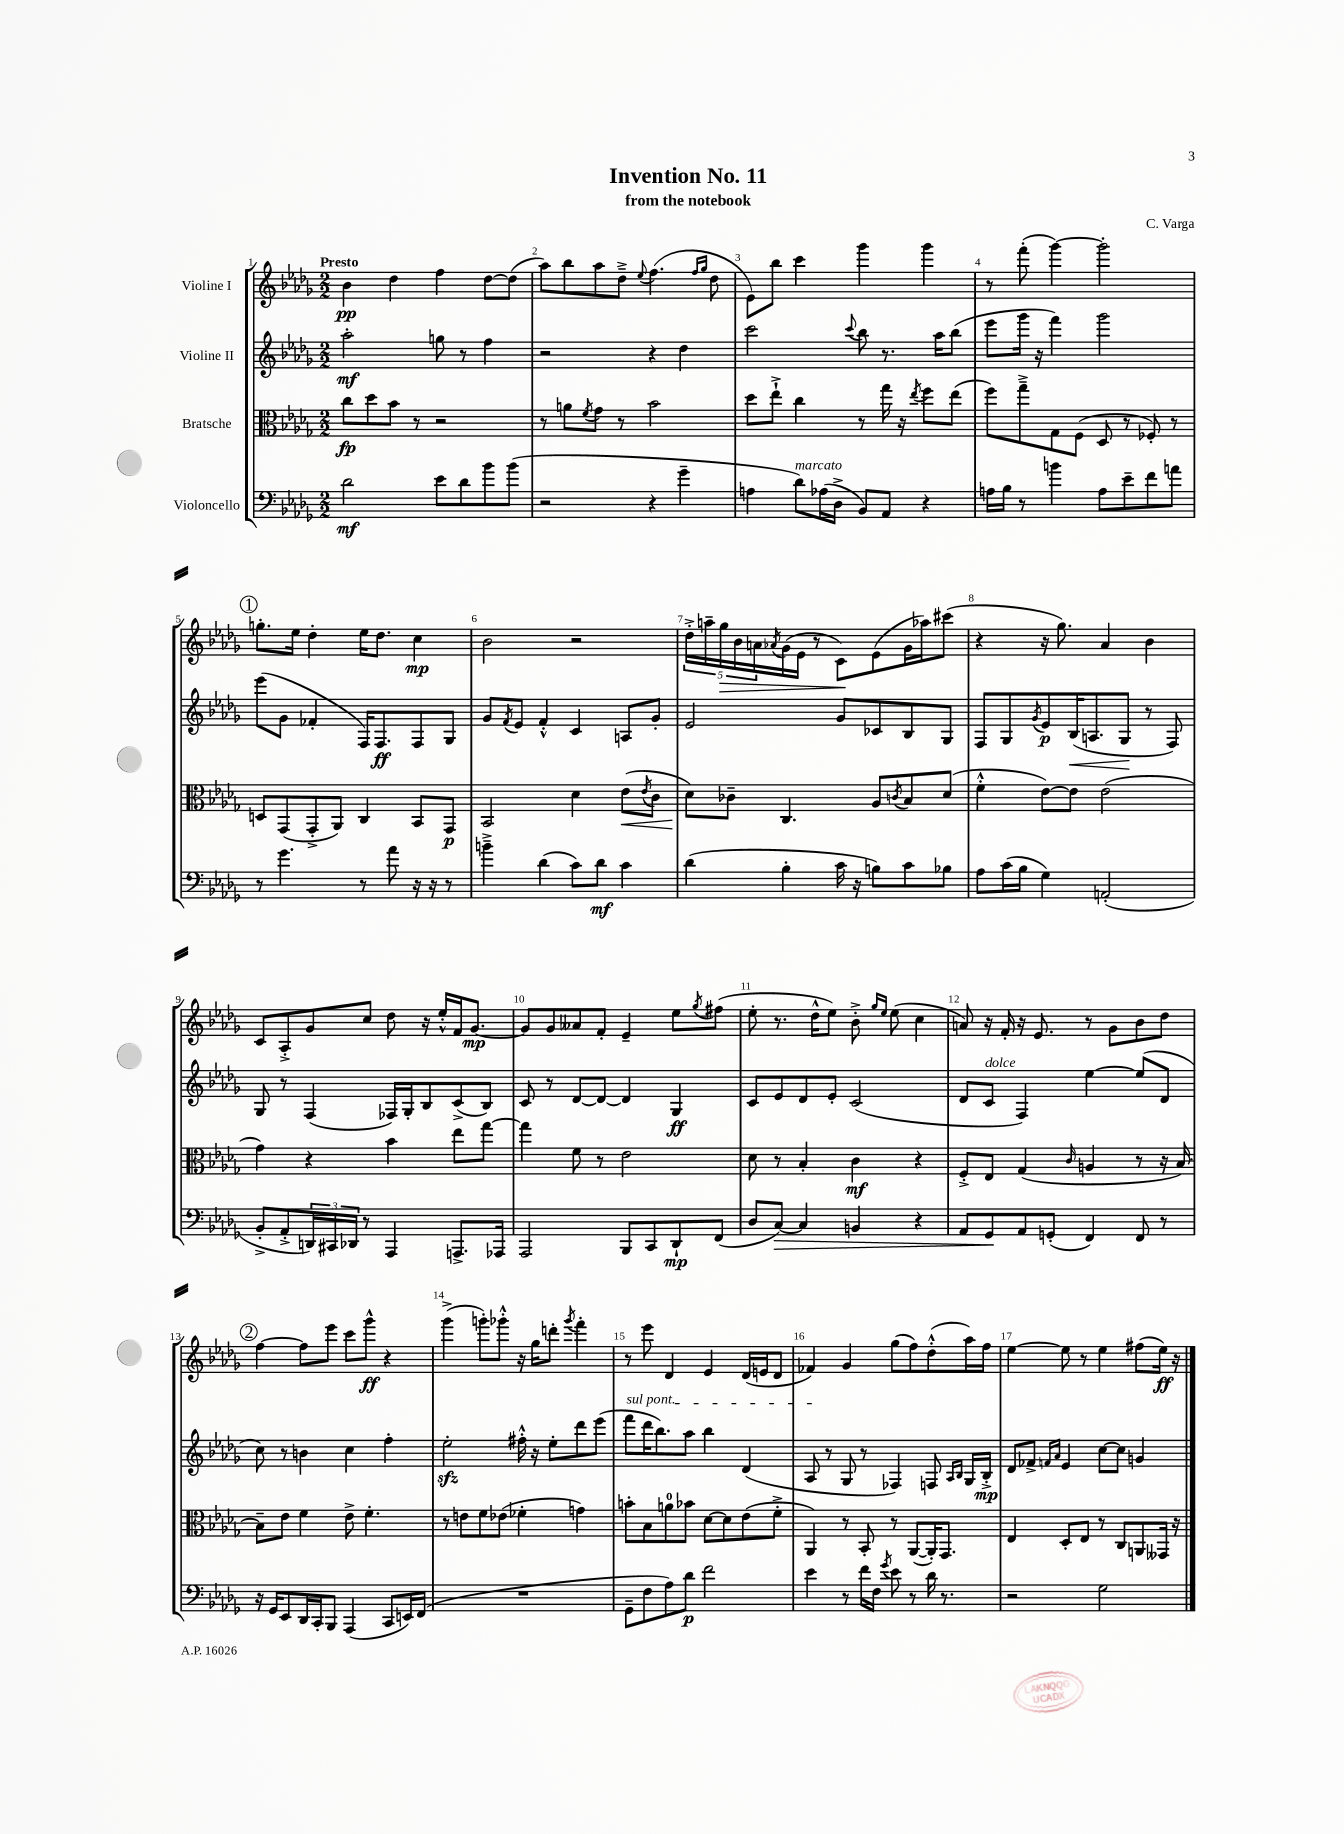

**kern	**kern	**kern	**kern
*staff4	*staff3	*staff2	*staff1
*clefF4	*clefC3	*clefG2	*clefG2
*k[b-e-a-d-g-]	*k[b-e-a-d-g-]	*k[b-e-a-d-g-]	*k[b-e-a-d-g-]
*M2/2	*M2/2	*M2/2	*M2/2
2d-\	8cc\L	2aa-'\	4b-\
.	8dd-\	.	.
.	8b-\J	.	4dd-\
.	8r	.	.
8e-\L	2r	8gg\	4ff\
8d-\	.	8r	.
8b-\	.	4ff\	[8dd-\L
(8b-\J	.	.	(8dd-\]J
=	=	=	=
2r	8r	2r	8aa-\L)
.	8a\L	.	8bb-\
.	8qf/	.	.
.	8g-\J	.	8aa-\
.	8r	.	8dd-~^\J
.	.	.	8qqee-/
4r	2b-\	4r	(4.ff\
4g-~\	.	4dd-\	.
.	.	.	16qqff/LL
.	.	.	16qqgg-/JJ
.	.	.	8dd-\
=	=	=	=
4A\	8dd-\L	2ccc\	8e-\L)
.	8ee-`^\J	.	8bb-\J
8d-\L)	4cc\	.	4ccc\
(16A-\L	.	.	.
16D-^\JJ	.	.	.
.	.	8qqccc/	.
8BB-/L)	8r	8bb-\	4ggg-\
8AA-/J	16gg-\	8.r	.
.	16r	.	.
.	8qee-/	.	.
4r	8ff\L	.	4ggg-\
.	.	16aa-\LK	.
.	(8ee-\J	(8bb-\J	.
=	=	=	=
16A\LL	8ff\L)	8eee-\L	8r
16B-\JJ	.	.	.
8r	8gg-~^\	16ggg-\Jk	(8fff'\
.	.	16r	.
4b\	8G-\	4fff\)	[4ggg-\)
.	(8F\J	.	.
8A\L	8D-/	2ggg-\	2ggg-'\]
8e-~\	8r	.	.
8f\	8F-'/)	.	.
8a\J	8r	.	.
=	=	=	=
8r	8D/L	(8eee-\L	8.gg'\L
4.g-\	(8GG-/	8g-\J	.
.	.	.	16ee-\Jk
.	8GG-'^/	4f-'/	4dd-'\
.	8AA-/J)	.	.
8r	4C/	16F/LK)	16ee-\LK
.	.	8.F/	8.dd-\J
8a-\	.	.	.
16r	8BB-/L	8F/	4cc\
16r	.	.	.
8r	8GG-/J	8G-/J	.
=	=	=	=
4b~^\	2BB-/	8g-/L	2b-\
.	.	8qf/	.
.	.	8e-/J	.
(4d-\	.	4f'^^/	.
8c\L)	4d-\	4c/	2r
8d-\J	.	.	.
4c\	(8e-\L	8A/L	.
.	8qe-/	.	.
.	8c\J	8g-'/J	.
=	=	=	=
(4d-\	8d-\L)	2e-/	20dd-'^\LL
.	.	.	20aa~\
.	.	.	20gg-\
.	8c-~\J	.	.
.	.	.	20b-\
.	.	.	20a\
.	.	.	8qa-/
4B-'\	4.C/	.	(16g-\
.	.	.	16e-\JJ
.	.	.	8r
16c\	.	8g-/L	8c\L)
16r	.	.	.
8B\L)	8A-/L	8c-/	(8e-\
.	8qc/	.	.
8c\	8B-/	8B-/	16g-\L
.	.	.	16aa-\J)
8B-\J	(8d-/J	8G-/J	(8ccc#\J
=	=	=	=
8A-\L	4f'^^\	8F/L	4r
(16c\L	.	8G-/	.
16B-\JJ	.	.	.
.	.	8qg-/	.
4G-\)	[8e-\L)	8e-/	16r
.	.	.	8.gg-\)
.	8e-\]J	(16B-/K	.
.	.	8.A/	.
(2AA'/	(2e-\	.	4a-/
.	.	8G-/J	.
.	.	8r	4b-\
.	.	8F/)	.
=	=	=	=
8BB-'^/L	4g-\)	8G-/	8c/L
8AA-'^/	.	8r	8A-'^/
24DD/L)	4r	(4F/	8g-/
24CC#/	.	.	.
24DD-/JJ	.	.	.
8r	.	.	8cc/J
4AAA-/	4b-\	16F-/LL)	8dd-\
.	.	16G-'/J	.
.	.	8B-/	16r
.	.	.	16ee-'^^/LL
8.AAA^/L	8ee-\L	(8c^/	16f/J
.	.	.	[8.g-/J
.	[8gg-\J	8B-/J)	.
16AAA-/Jk	.	.	.
=	=	=	=
2AAA-/	4gg-\]	8c/	8g-/]L
.	.	8r	8g-/
.	8f\	[8d-/L	8a--/
.	8r	8d-/_J	8f'/J
8BBB-/L	2e-\	4d-/]	4e-~/
8CC/	.	.	.
8DD-`/	.	4G-/	8ee-\L
.	.	.	8qgg-/
(8FF/J	.	.	(8ff#\J
=	=	=	=
8D-/L	8d-\	8c/L	8ee-'\
[8C/J)	8r	8e-/	8.r
4C/]	4B-'/	8d-/	.
.	.	.	16dd-^^\LK
.	.	8e-'/J	8ee-\J)
4BB/	4c\	(2c/	8b-'^\
.	.	.	16qqgg-/LL
.	.	.	16qqee-/JJ
.	.	.	(8ee-\
4r	4r	.	4cc\
=	=	=	=
8AA-/L	8F'^/L	8d-/L	8a/)
8GG-/	8E-/J	8c/J	16r
.	.	.	16f'/
8AA-/	(4G-/	4F/)	16r
.	.	.	8.e-/
(8GG'/J	.	.	.
.	16qqc/	.	.
4FF/)	4A/	[4ee-\	8r
.	.	.	8g-\L
8FF/	8r	(8ee-/]L	8b-\
8r	16r	8d-/J	8dd-\J
.	[16B-/)	.	.
=	=	=	=
16r	8B-~\]L	8cc\)	[4ff\
16GG-/LK	.	.	.
8EE-/	8e-\J	8r	.
16DD-/L	4f\	4b\	8ff\]L
16CC'/J	.	.	.
8BBB-/J	.	.	8eee-\J
(4AAA-/	8e-^\	4cc\	8ccc\L
.	4.f'\	.	8ggg-^^\J
8CC/L	.	4ff'\	4r
16EE/L)	.	.	.
(16FF/JJ	.	.	.
=	=	=	=
1r	8r	2ee-'\	(4ggg-^\
.	8e\L	.	.
.	8f\	.	8ggg'\L)
.	(8e-\J	.	8ggg-'^^\J
.	4f-'\	16ff#'^^\	16r
.	.	16r	16gg-\LK
.	.	8ee-'\L	8ddd'\J
.	.	.	8qggg-/
.	4g\)	8ddd-\	4fff'\
.	.	(8eee-\J	.
=	=	=	=
8GG-~\L	8b'\L	8fff\L	8r
8F\	8B-\	16ddd-\K	8eee-\
.	.	8.bb-\)	.
8A-\)	8a\	.	4d-/
8d-\J	8b-\J	8aa-\J	.
2f\	[8d-\L	4bb-\	4e-/
.	8d-\]	.	.
.	(8e-\	(4d-/	(16d-/LL
.	.	.	16e/J
.	8f'^\J	.	8d-/J
=	=	=	=
4e-\	4AA-/)	8A-/	4f-/)
.	.	8r	.
8r	8r	8G-/	4g-/
16f\LL	8BB-'/	8r	.
16F\JJ	.	.	.
8qg-/	.	.	.
8e-\	8r	4F-/)	(8gg-\L
8r	([8AA-/L	.	8ff\)
16d-\	16AA-'/]K)	8F/	(8dd-'^^\
8.r	8.GG-/J	.	.
.	.	16qqA-/LL	.
.	.	16qqB-/JJ	.
.	.	16G-/LL	16aa-\L)
.	.	16B-'^/JJ	16ff\JJ
=	=	=	=
2r	4E-/	8d-/L	[4ee-\
.	.	8f-^/J	.
.	.	16qqf/LL	.
.	.	16qqa-/JJ	.
.	8D-'/L	4e-/	8ee-\]
.	8E-/J	.	8r
2G-\	8r	[8cc\L	4ee-\
.	8C/L	8cc\]J	.
.	8AA/	4g/	(8ff#\L
.	16GG--/Jk	.	16ee-\Jk)
.	16r	.	16r
==	==	==	==
*-	*-	*-	*-
